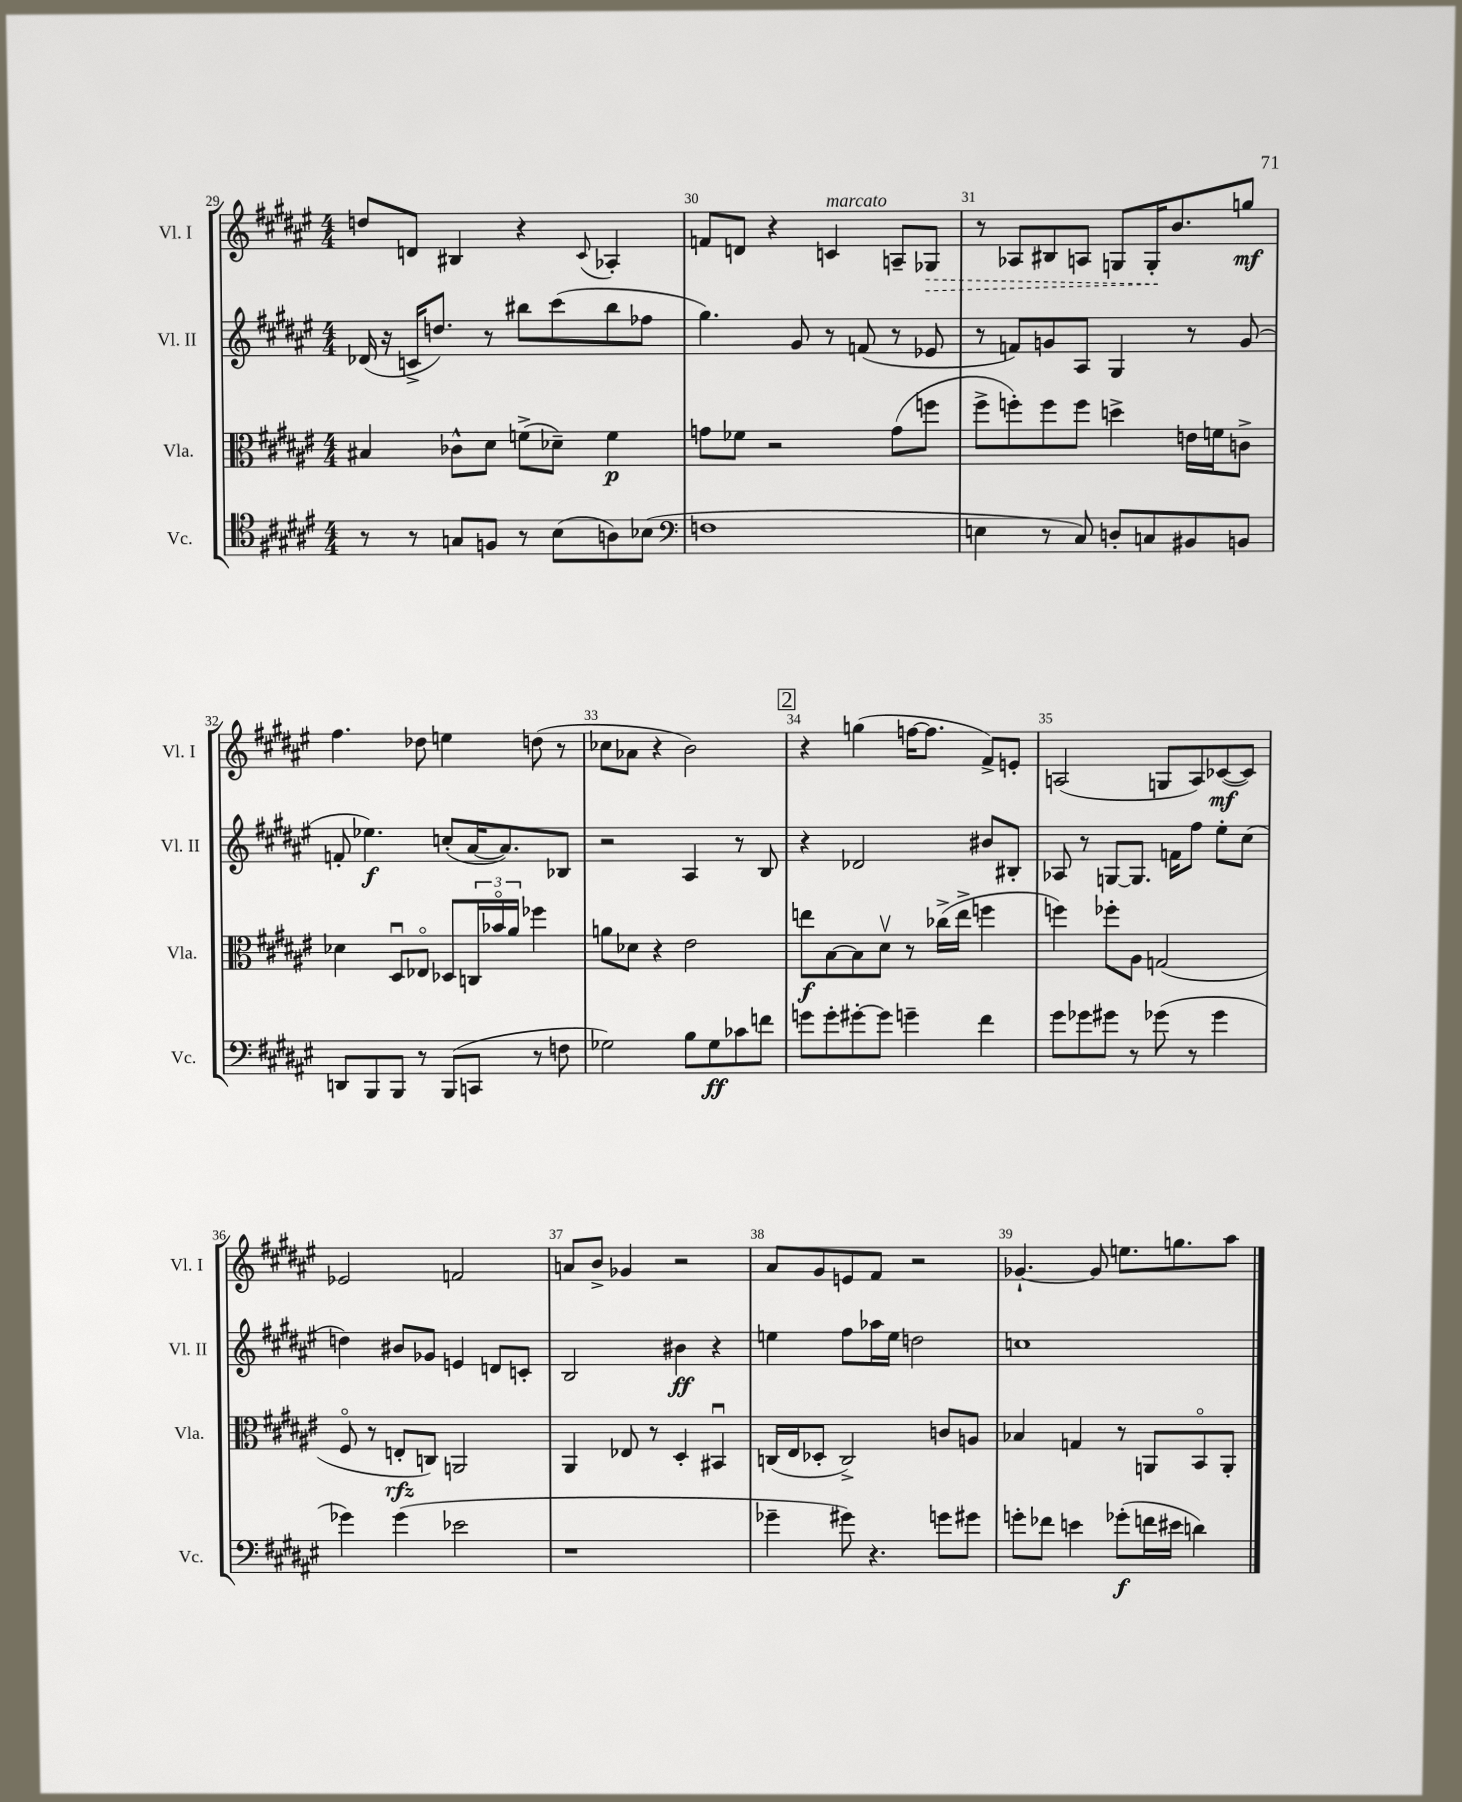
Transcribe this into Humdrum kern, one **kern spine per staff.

**kern	**kern	**kern	**kern
*staff4	*staff3	*staff2	*staff1
*clefC4	*clefC3	*clefG2	*clefG2
*k[f#c#g#d#a#e#]	*k[f#c#g#d#a#e#]	*k[f#c#g#d#a#e#]	*k[f#c#g#d#a#e#]
*M4/4	*M4/4	*M4/4	*M4/4
8r	4B#	(16d-	8dd
.	.	16r	.
8r	.	16c^	8d
.	.	8.dd)	.
8G	8c-^^	.	4B#
8F	8d#	8r	.
8r	(8f^	8bb#	4r
(8B	8d-~)	(8ccc#	.
.	.	.	8qqc#
8A)	4f	8bb#	4A-'
(8B-	.	8ff-	.
=	=	=	=
*clefF4	*	*	*
1F	8g	4.gg#)	8f
.	8f-	.	8d
.	2r	.	4r
.	.	8g#	.
.	.	8r	4c
.	.	(8f	.
.	(8g	8r	8A~
.	8ff	8e-	8G-
=	=	=	=
4E	8ff#^	8r	8r
.	8ff')	8f)	8A-
8r	8ff	8g	8B#
8C#)	8ff	8A#	8A
8D'	4dd^	4G#	8G
8C	.	.	16G'
.	.	.	8.b
8BB#	16e	8r	.
.	16f	.	.
8BB	8c^	(8g	8gg
=	=	=	=
8DD	4d-	8f'	4.ff#
8BBB	.	4.ee-)	.
8BBB	8D#u	.	.
8r	8E-o	.	8dd-
(8BBB	8D-	(8cc'	4ee
8CC	24C	[16a#	.
.	24b-o	.	.
.	.	8.a#])	.
.	24a#	.	.
8r	4ff-	.	(8dd
8F	.	8B-	8r
=	=	=	=
2G-)	8a	2r	8cc-
.	8d-	.	8a-
.	4r	.	4r
8B	2e#	4A#	2b)
8G-	.	.	.
8c-	.	8r	.
8f	.	8B	.
=	=	=	=
8g	8ee	4r	4r
8g'	[8B	.	.
[8g#'	8B]	2d-	(4gg
8g#]	8d#v	.	.
4g~	8r	.	[16ff
.	.	.	8.ff]
.	(16cc-^	.	.
.	16ee^	.	.
4f#	4ff	8b#	8f#^)
.	.	8B#'	8e'
=	=	=	=
8g#	4ff)	8A-	(2A
8g-	.	8r	.
8g#	8ff-'	[8G	.
8r	8A#	8.G]	.
(8g-	(2G	.	8G
.	.	16f	.
8r	.	8ff#	8A)
4g-	.	8ee#'	([8c-
.	.	(8cc#	8c-])
=	=	=	=
4g-)	8F#o	4dd)	2e-
.	8r	.	.
(4g-	8E'	8b#	.
.	8C)	8g-	.
2e-	2AA	4e	2f
.	.	8d	.
.	.	8c'	.
=	=	=	=
1r	4AA#	2B	8a
.	.	.	8b^
.	8E-	.	4g-
.	8r	.	.
.	4D#'	4b#	2r
.	4BB#u	4r	.
=	=	=	=
4g-~	(16C	4ee	8a#
.	16E#	.	.
.	8D-'	.	8g#
8g#)	2C^)	8ff#	8e
4.r	.	16aa-	8f#
.	.	16ee	.
.	.	2dd	2r
8g	8c	.	.
8g#	8A	.	.
=	=	=	=
8g'	4B-	1cc	[4.g-`
8f-	.	.	.
4e	4G	.	.
.	.	.	8g-]
(8g-'	8r	.	8.ee
16f	8AA	.	.
16e#	.	.	8.gg
4d)	8BBo	.	.
.	8AA'	.	8aa#
==	==	==	==
*-	*-	*-	*-
